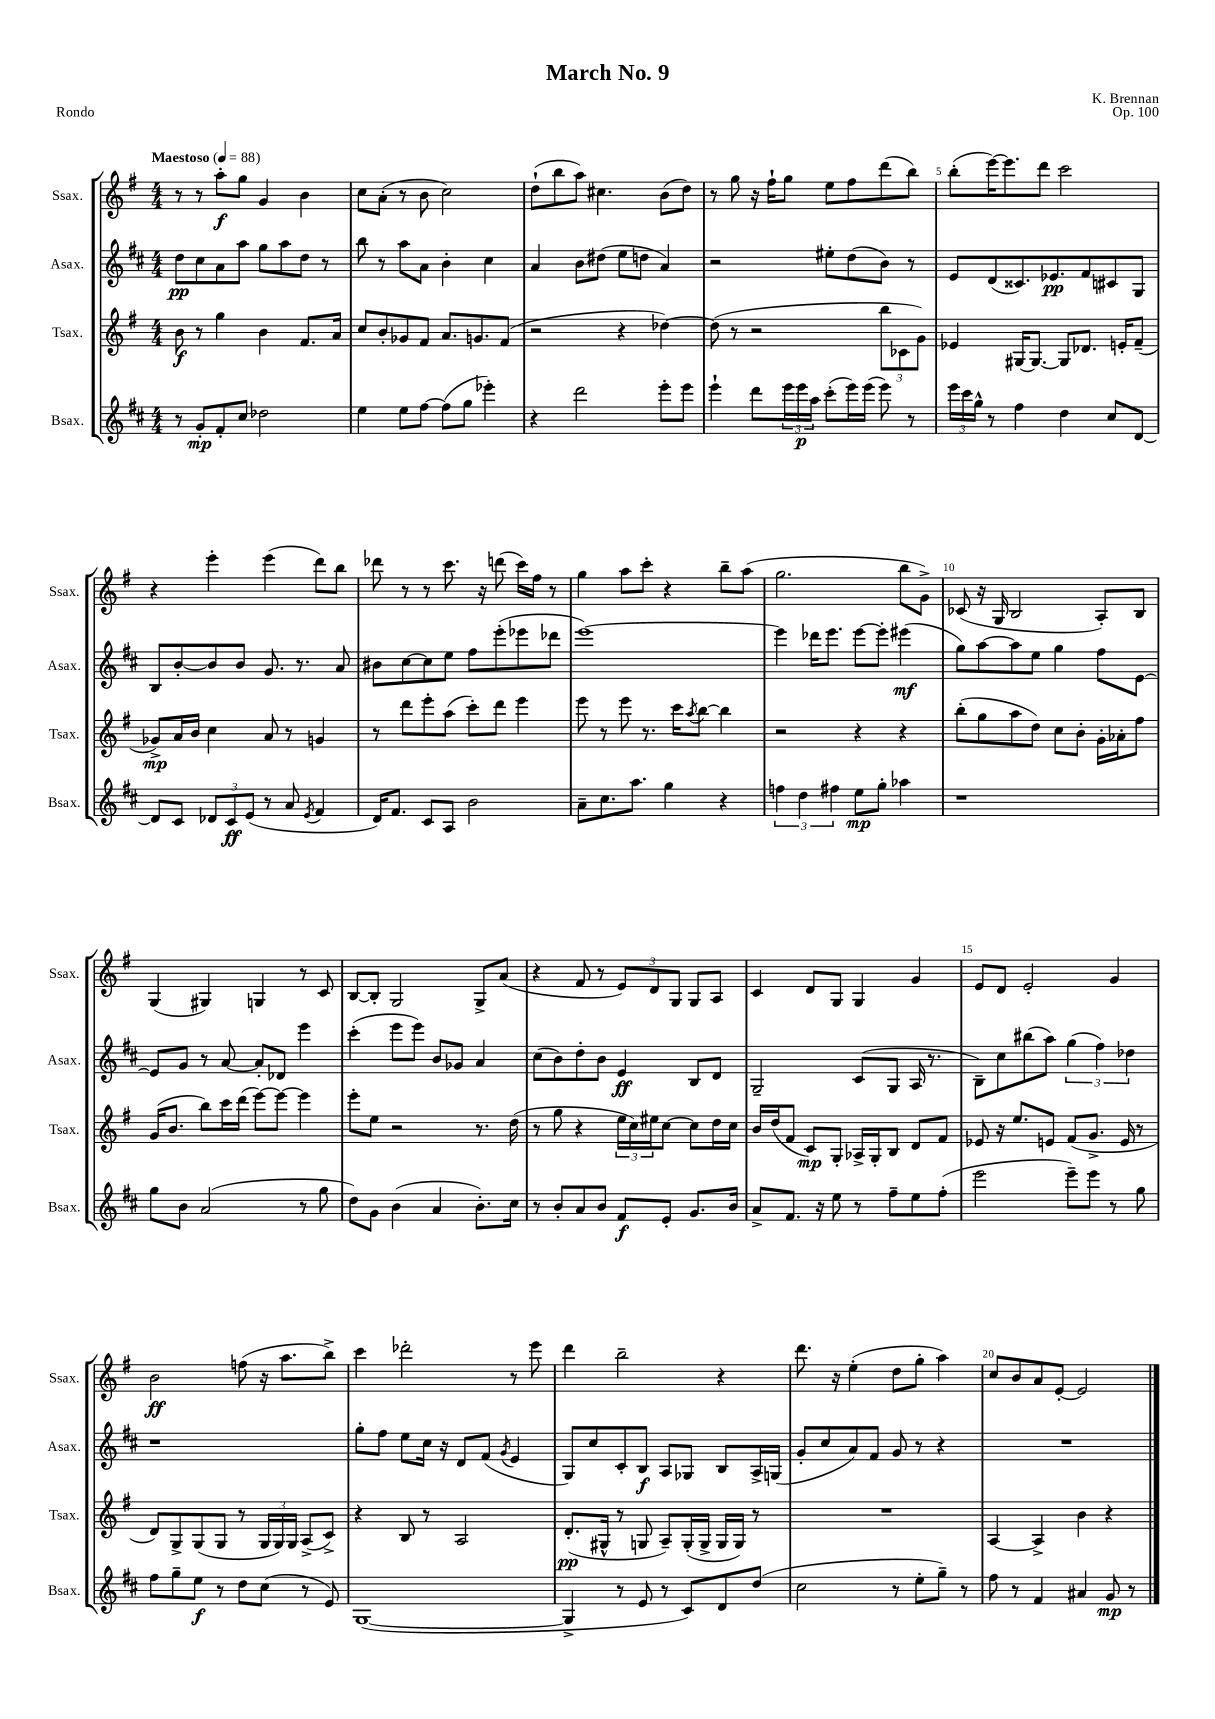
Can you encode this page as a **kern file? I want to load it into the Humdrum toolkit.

**kern	**kern	**kern	**kern
*staff4	*staff3	*staff2	*staff1
*clefG2	*clefG2	*clefG2	*clefG2
*k[f#c#]	*k[f#]	*k[f#c#]	*k[f#]
*M4/4	*M4/4	*M4/4	*M4/4
*MM88	*MM88	*MM88	*MM88
8r	8b	8dd	8r
8g'	8r	8cc#	8r
8f#'	4gg	8a	8aa'
8cc#	.	8aa	8gg
2dd-	4b	8gg	4g
.	.	8aa	.
.	8.f#	8dd	4b
.	.	8r	.
.	16a	.	.
=	=	=	=
4ee	8cc	8bb	8cc
.	8b'	8r	(8a'
8ee	8g-	8aa	8r
[8ff#	8f#	8a	8b
(8ff#]	8.a	4b'	2cc)
8gg	.	.	.
.	8.g	.	.
4eee-')	.	4cc#	.
.	(8f#	.	.
=	=	=	=
4r	2r	4a	(8dd`
.	.	.	8bb
2ddd	.	8b	8aa)
.	.	(8dd#	4.cc#
.	4r	8ee	.
.	.	8dd	.
8eee'	[4dd-)	4a)	(8b
8eee	.	.	8dd)
=	=	=	=
4eee`	(8dd-]	2r	8r
.	8r	.	8gg
8ddd	2r	.	16r
.	.	.	16ff#`
24eee	.	.	8gg
24eee	.	.	.
24aa	.	.	.
(8ccc#'	.	8ee#'	8ee
16eee)	.	(8dd	8ff#
(16eee	.	.	.
8eee)	12bb	8b)	(8ddd
.	12c-	.	.
8r	.	8r	8bb)
.	12g)	.	.
=	=	=	=
24eee	4e-	8e	(8bb'
24ccc#	.	.	.
24gg^^	.	.	.
8r	.	(8d	[16eee)
.	.	.	8.eee]
4ff#	[16G#	8.c##)	.
.	8.G#_	.	.
.	.	.	8ddd
.	.	8.e-	.
4dd	8G#]	.	2ccc
.	8.d-	8f#	.
8cc#	.	8c#	.
.	16e'	.	.
[8d	(8f#~	8G	.
=	=	=	=
8d]	8g-^)	8B	4r
8c#	16a	[8b'	.
.	16b	.	.
12d-	4cc	8b]	4eee'
12c#	.	.	.
.	.	8b	.
(12e	.	.	.
8r	8a	8.g	(4eee
8a	8r	.	.
.	.	8.r	.
8qe	.	.	.
4f#	4g	.	8ddd)
.	.	8a	8bb
=	=	=	=
16d)	8r	8b#	8ddd-
8.f#	.	.	.
.	8ddd	[8cc#	8r
8c#	8eee'	8cc#]	8r
8A	(8aa	8ee	8.ccc
2b	8ccc')	8ff#	.
.	.	.	16r
.	8ddd	(8eee'	(8ddd
.	4eee	8eee-	16ccc)
.	.	.	16ff#
.	.	8ddd-	8r
=	=	=	=
8a~	8eee	[1eee)	4gg
8.cc#	8r	.	.
.	8eee	.	8aa
8.aa	.	.	.
.	8.r	.	8ccc'
4gg	.	.	4r
.	16ccc	.	.
.	8qaa	.	.
.	[8bb	.	.
4r	4bb]	.	8bb~
.	.	.	(8aa
=	=	=	=
6ff	2r	4eee]	2.gg
6dd	.	.	.
.	.	16ddd-	.
.	.	8.eee	.
6ff#	.	.	.
8ee	4r	[8eee	.
8gg'	.	8eee']	.
4aa-	4r	(4eee#	8bb
.	.	.	8g^)
=	=	=	=
1r	(8bb'	8gg)	(8c-
.	8gg	[8aa	16r
.	.	.	16G
.	8aa	8aa]	2B
.	8dd)	8ee	.
.	8cc	4gg	.
.	8b'	.	.
.	16g'	8ff#	8A')
.	16a-'	.	.
.	8ff#	[8e	8B
=	=	=	=
8gg	(16g	8e]	(4G
.	8.b	.	.
8b	.	8g	.
(2a	8bb)	8r	4G#)
.	16ccc	[8a	.
.	(16ddd	.	.
.	[8eee)	8a']	4G
.	8eee_	8d-	.
8r	4eee]	4eee	8r
8gg	.	.	8c
=	=	=	=
8dd)	8eee'	(4ccc#'	[8B
8g	8ee	.	8B']
(4b	2r	8eee	2G
.	.	8eee)	.
4a	.	8b	.
.	.	8g-	.
8.b')	8.r	4a	8G^
.	.	.	(8a
16cc#	(16dd	.	.
=	=	=	=
8r	8r	(8cc#	4r
8b'	8gg	8b)	.
8a	4r	8dd'	8f#
8b	.	8b	8r
8f#	24ee	4e	12e)
.	24cc)	.	.
.	24ee#	.	12d
8e'	[8cc	.	.
.	.	.	12G
8.g	8cc]	8B	8G
.	16dd	8d	8A
16b	16cc	.	.
=	=	=	=
8a^	16b	2G~	4c
.	(16dd	.	.
8.f#	8f#	.	.
.	8c)	.	8d
16r	.	.	.
8ee	8G'	.	8G
8r	16A-^	(8c#	4G
.	16G'	.	.
8ff#~	8B	8G	.
8ee	8d	16A	4g
.	.	8.r	.
(8ff#'	8f#	.	.
=	=	=	=
2eee	8e-	8B~)	8e
.	16r	8cc#	8d
.	8.ee	.	.
.	.	(8bb#	2e'
.	8e	8aa)	.
8eee~)	(8f#	(6gg	.
8eee	8.g^	.	.
.	.	6ff#)	.
8r	.	.	4g
.	16e	.	.
.	.	6dd-	.
8gg	8r	.	.
=	=	=	=
8ff#	8d)	1r	2b
8gg~	8G^	.	.
8ee	(8G	.	.
8r	8G	.	.
8dd	8r	.	(8ff
(8cc#	24G	.	16r
.	24G)	.	.
.	.	.	8.aa
.	24G	.	.
8r	(8A^	.	.
8e)	8c^)	.	8bb^)
=	=	=	=
([1G	4r	8gg'	4ccc
.	.	8ff#	.
.	8B	8ee	2ddd-'
.	8r	16cc#	.
.	.	16r	.
.	2A	8d	.
.	.	(8f#	.
.	.	8qg	.
.	.	4e	8r
.	.	.	8eee
=	=	=	=
4G^]	(8.d'	8G)	4ddd
.	.	8cc#	.
.	16G#^^	.	.
8r	8r	8c#'	2bb~
8e	8G	8B	.
8r	8A~)	8A	.
8c#)	(16G'	8G-	.
.	16G^	.	.
8d	16G	8B	4r
.	16G)	.	.
(8dd	8r	16A^	.
.	.	(16G	.
=	=	=	=
2cc#	1r	8g'	8.ddd
.	.	8cc#	.
.	.	.	16r
.	.	8a)	(4ee'
.	.	8f#	.
8r	.	8g	8dd
8ee'	.	8r	8gg'
8gg~)	.	4r	4aa)
8r	.	.	.
=	=	=	=
8ff#	[4A	1r	8cc
8r	.	.	8b
4f#	4A^]	.	8a
.	.	.	[8e'
4a#	4b	.	2e]
8g	4r	.	.
8r	.	.	.
==	==	==	==
*-	*-	*-	*-
